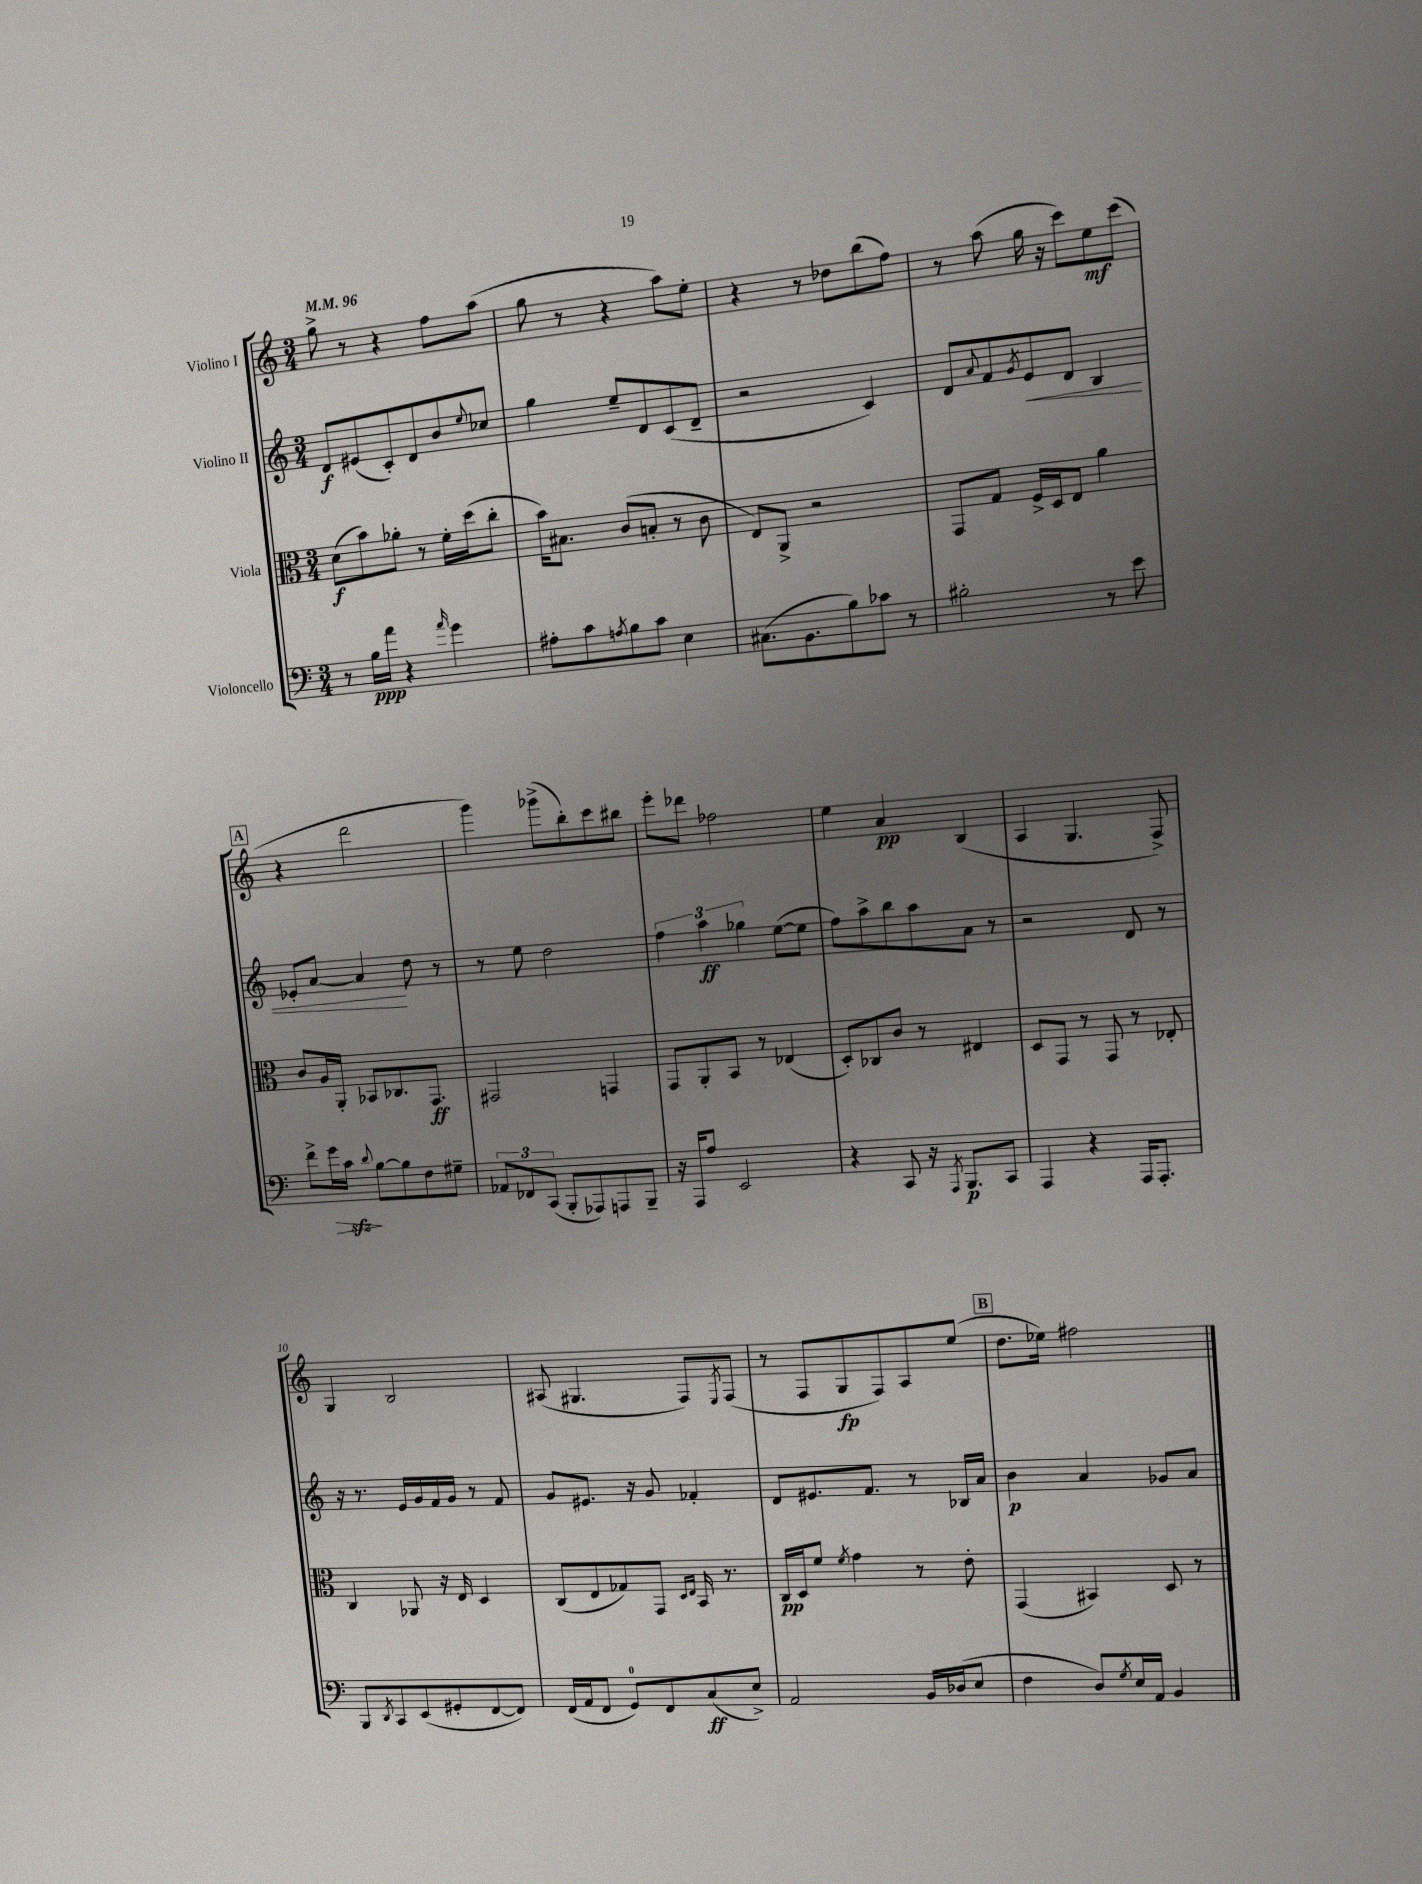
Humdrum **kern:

**kern	**kern	**kern	**kern
*staff4	*staff3	*staff2	*staff1
*clefF4	*clefC3	*clefG2	*clefG2
*k[]	*k[]	*k[]	*k[]
*M3/4	*M3/4	*M3/4	*M3/4
*MM96	*MM96	*MM96	*MM96
8r	(8d	8d	8gg^
16B	8b)	(8e#	8r
16a	.	.	.
4r	8a-'	8c')	4r
.	8r	8d	.
16qqa	.	.	.
4g	16f'	8b	8ff
.	(16dd	.	.
.	.	8qqee	.
.	8cc'	8cc-	(8aa
=	=	=	=
8A#'	16b)	4gg	8gg
.	8.B#	.	.
8c	.	.	8r
8qA	.	.	.
8B	(8c	8ee~	4r
8c	8B'	8d	.
4E	8r	(8c	8aa)
.	8c	8d~	8ee'
=	=	=	=
(8.C#	8E)	2r	4r
.	8AA^	.	.
8.BB	.	.	.
.	2r	.	8r
8B)	.	.	8dd-
8c-	.	4c)	(8bb
8r	.	.	8ff)
=	=	=	=
2B#'	8GG	8d	8r
.	.	8qqa	.
.	8G	8f	(8aa
.	.	8qg	.
.	16F^	8e	16gg
.	16D	.	16r
.	8E	8d	8ccc)
8r	4a	4B	8ee
8e	.	.	(8ccc
=	=	=	=
8f^	8c	8e-'	4r
16g	16A	[8a	.
16c	16AA'	.	.
8qqd	.	.	.
[8B	8BB-	4a]	2ddd
8B]	8.C-	.	.
8F	.	8dd	.
.	8.GG	.	.
8G#~	.	8r	.
=	=	=	=
12AA-	2GG#	8r	4ggg)
12FF-	.	.	.
.	.	8ee	.
(12CC	.	.	.
8BBB'	.	2dd	(8ggg-^
8AAA-)	.	.	8bb')
8AAA	4GG	.	8ccc
8BBB~	.	.	8bb#
=	=	=	=
16r	8GG	6ff	8eee'
16AAA	.	.	.
8A	8AA'	.	8ddd-
.	.	6aa	.
2EE	8BB	.	2ff-
.	.	6gg-	.
.	8r	.	.
.	(4E-	([8ee	.
.	.	8ee]	.
=	=	=	=
4r	8D')	8ff)	4ee
.	8C-	8aa^	.
8CC	8c	8bb	4a
16r	8r	8aa	.
8qAAA	.	.	.
8.BBB	.	.	.
.	4E#	8a	(4B
8CC	.	8r	.
=	=	=	=
4AAA	8D	2r	4A
.	8GG	.	.
4r	8r	.	4.G
.	8GG	.	.
16AAA	8r	8d	.
8.AAA'	.	.	.
.	8E-'	8r	8F^)
=	=	=	=
8BBB	4C	16r	4G
.	.	8.r	.
8qDD	.	.	.
8CC	.	.	.
(8EE	8AA-	16e	2B
.	.	16g	.
8GG#'	16r	16f	.
.	16E	16g	.
[8FF	4D	8r	.
8FF])	.	8f	.
=	=	=	=
(16FF	(8C	8g	(8A#
16AA	.	.	.
8FF	8E	8.e#	4.G#
8GG)	8G-)	.	.
.	.	16r	.
8FF	8GG	8g	.
.	16qqD	.	.
.	16qqE	.	.
(8C	16BB	4f-'	8F)
.	8.r	.	.
.	.	.	8qE
8E^)	.	.	(8F
=	=	=	=
2AA	16C	8d	8r
.	16D	.	.
.	8f	8.e#	8F
.	8qf	.	.
.	4g	.	8G
.	.	8.f	.
.	.	.	8F)
16BB	8r	8r	8A
(16D-	.	.	.
8E	8e'	16B-	(8ee
.	.	16a	.
=	=	=	=
4F	(4GG	4b	8.dd
.	.	.	16ee-)
8D)	4BB#)	4a	2ff#
8qG	.	.	.
16E	.	.	.
16AA	.	.	.
4BB	8D	8g-	.
.	8r	8a	.
==	==	==	==
*-	*-	*-	*-
